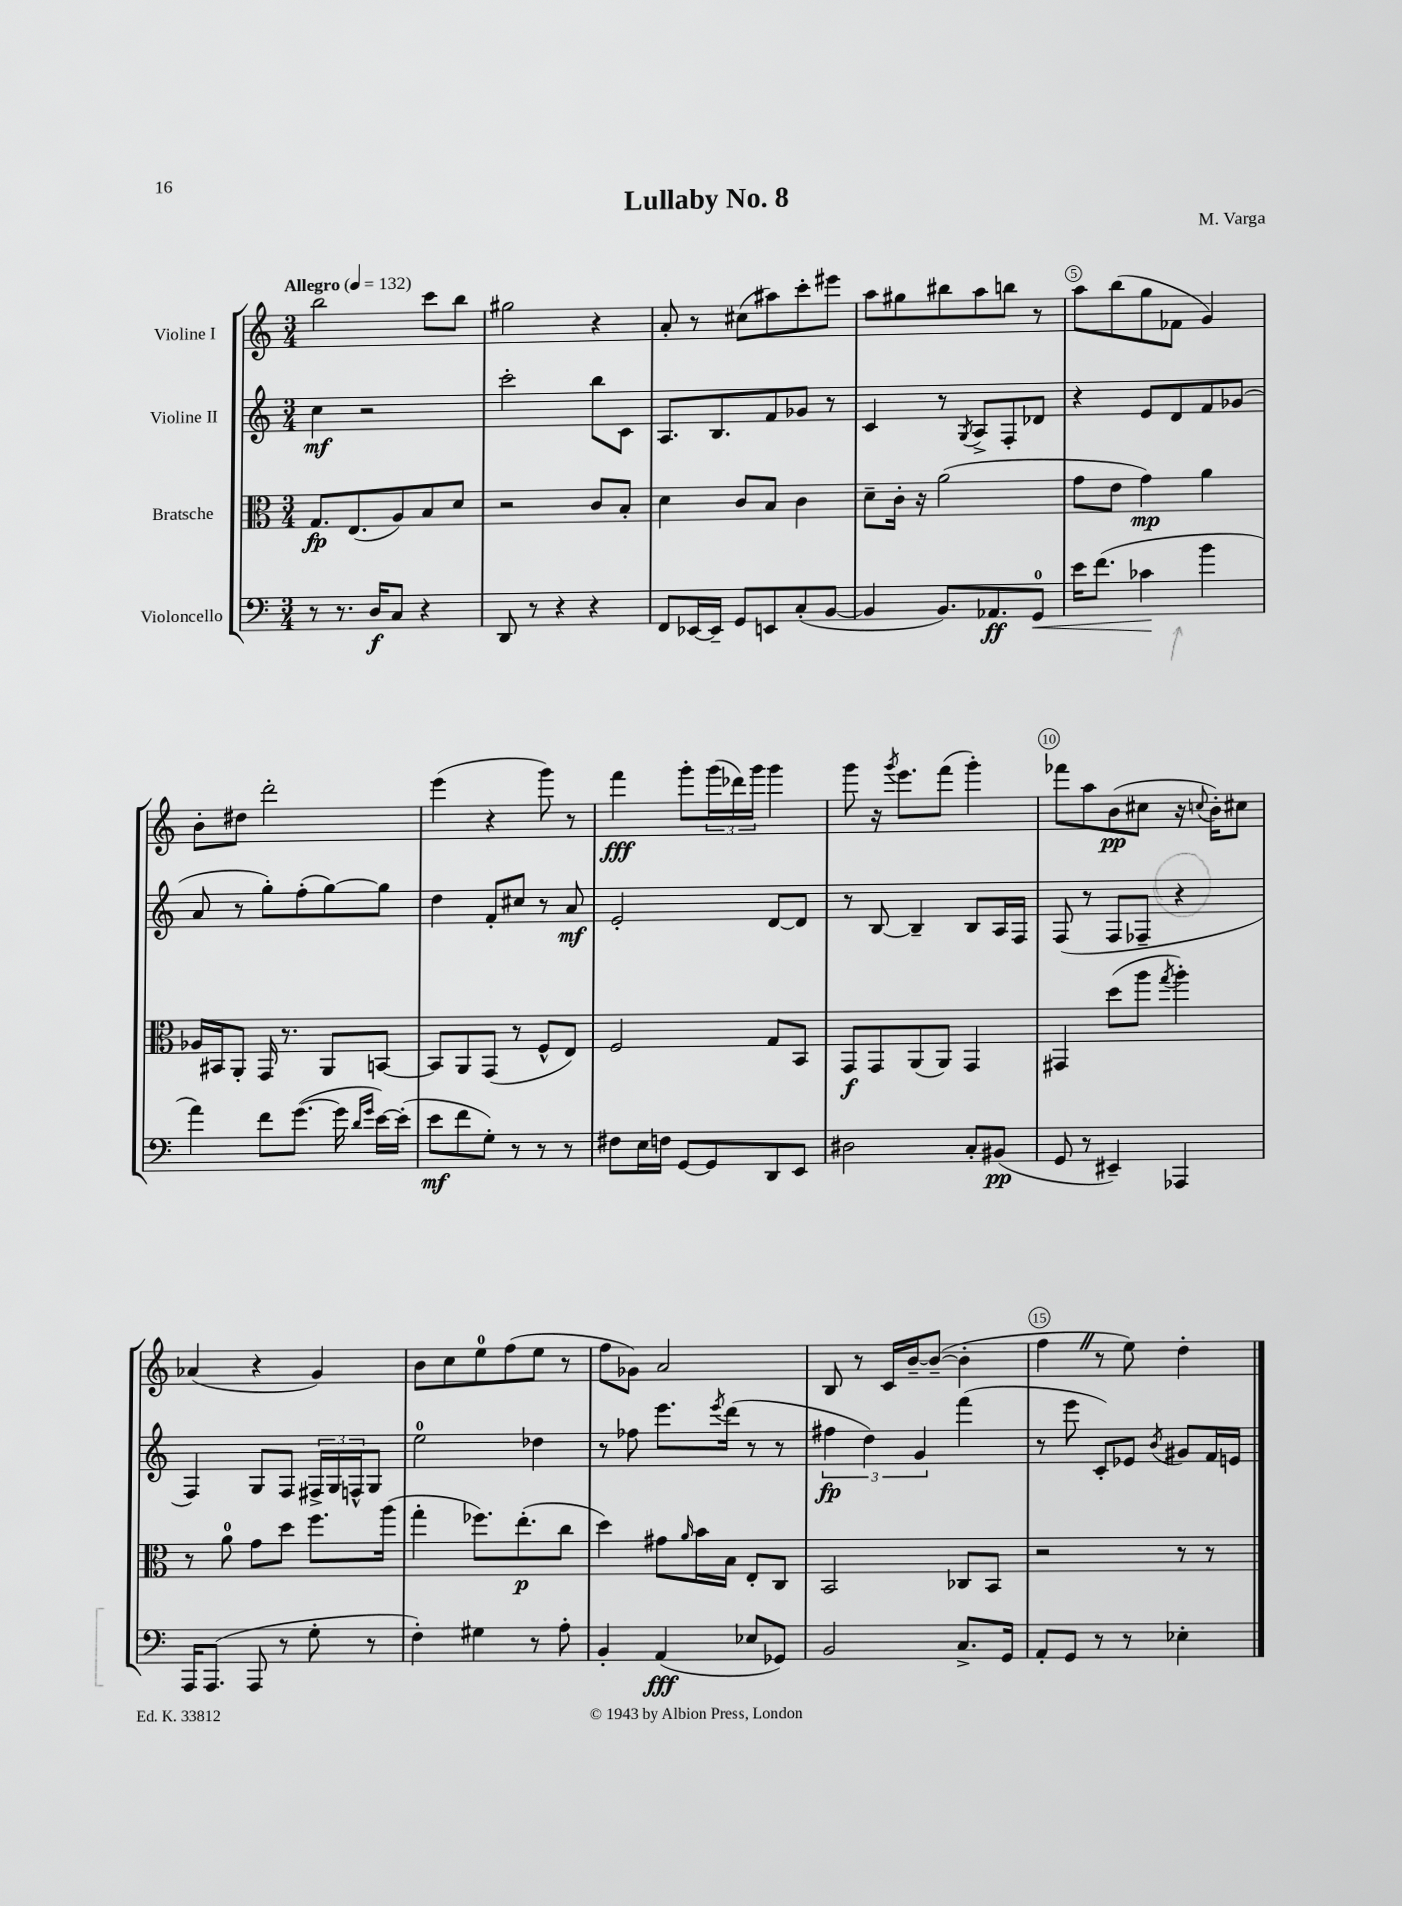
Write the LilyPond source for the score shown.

\header { title = "Lullaby No. 8" composer = "M. Varga" }
<<
\new StaffGroup <<
\new Staff = "s0" \with { instrumentName = "Violine I" } {
    \clef treble \key c \major \numericTimeSignature \time 3/4 \tempo "Allegro" 4 = 132
    b''2 c'''8 b''8 |
    gis''2 r4 |
    a'8-. r8 cis''8( ais''8) c'''8-. eis'''8 |
    a''8 gis''8 bis''8 a''8 b''8 r8 |
    a''8 b''8( g''8 fes'8 g'4) |
    b'8-. dis''8 d'''2-. |
    e'''4( r4 g'''8) r8 |
    f'''4\fff g'''8-. \tuplet 3/2 { g'''16( des'''16) g'''16 } g'''4 |
    g'''8 r16 \acciaccatura { g'''8 } e'''8. f'''8( g'''4-.) |
    fes'''8 a''8 b'8\pp( cis''8 r16 \appoggiatura { c''8 } b'16-.) cis''8 |
    aes'4( r4 g'4) |
    b'8 c''8 e''8-0 f''8( e''8 r8 |
    f''8 ges'8) a'2 |
    b8 r8 c'16 b'16~-- b'8~--( b'4-. |
    f''4 \once \override BreathingSign.text = \markup { \musicglyph "scripts.caesura.straight" } \breathe r8 e''8) d''4-. \bar "|." |
}
\new Staff = "s1" \with { instrumentName = "Violine II" } {
    \clef treble \key c \major \numericTimeSignature \time 3/4
    c''4\mf r2 |
    c'''2-. b''8 c'8 |
    a8. b8. f'8 ges'8 r8 |
    c'4 r8 \acciaccatura { g8 } a8-> f8-. des'8 |
    r4 e'8 d'8 f'8 ges'8( |
    a'8 r8 g''8-.) f''8-.( g''8~) g''8 |
    d''4 f'8-. cis''8 r8 a'8\mf |
    e'2-. d'8~ d'8 |
    r8 b8~ b4-- b8 a16 f16 |
    f8( r8 f8 fes8-- r4 |
    f4) g8 f8 \tuplet 3/2 { fis16-> g16 f16-^ } g8 |
    e''2-0 des''4 |
    r8 fes''8 e'''8. \acciaccatura { e'''8 } d'''16( r8 r8 |
    \tuplet 3/2 { fis''4\fp d''4) g'4 } f'''4( |
    r8 e'''8 c'8-.) ees'8 \acciaccatura { b'8 } gis'8 f'16 e'16 \bar "|." |
}
\new Staff = "s2" \with { instrumentName = "Bratsche" } {
    \clef alto \key c \major \numericTimeSignature \time 3/4
    g8.\fp e8.( a8) b8 d'8 |
    r2 c'8 b8-. |
    d'4 c'8 b8 c'4 |
    d'8-- c'16-. r16 a'2( |
    g'8 e'8 g'4\mp) a'4 |
    aes16 bis,16 a,8-. g,16 r8. a,8 b,8~ |
    b,8 a,8 g,8( r8 f8-^ e8) |
    f2 g8 b,8 |
    g,8\f g,8 a,8( a,8) g,4 |
    gis,4 d''8( a''8 \acciaccatura { g''8 } a''4-.) |
    r8 a'8-0 g'8 d''8 f''8. a''16( |
    g''4-. fes''8.) e''8.-.\p( c''8 |
    d''4) gis'8 \grace { a'16 } b'16 b16 e8-. c8 |
    b,2 ces8 b,8 |
    r2 r8 r8 \bar "|." |
}
\new Staff = "s3" \with { instrumentName = "Violoncello" } {
    \clef bass \key c \major \numericTimeSignature \time 3/4
    r8 r8. d16\f c8 r4 |
    d,8 r8 r4 r4 |
    f,8 ees,16~ ees,16-- g,8 e,8 c8-.( b,8~ |
    b,4 b,8.) aes,8.\ff g,8-0\< |
    e'16 f'8.( ces'4\! b'4 |
    a'4) f'8 g'8.~( g'16 \grace { d'16 g'16 } e'16~) e'16-.( |
    e'8\mf f'8 g8-.) r8 r8 r8 |
    fis8 e16 f16 g,8~ g,8 d,8 e,8 |
    dis2 c8-. bis,8\pp( |
    g,8 r8 eis,4--) aes,,4 |
    a,,16 a,,8.( a,,8 r8 g8-. r8 |
    f4-.) gis4 r8 a8-. |
    b,4-. a,4\fff( ees8 ges,8) |
    b,2 c8.-> g,16 |
    a,8-. g,8 r8 r8 ees4-. \bar "|." |
}
>>
>>
\layout { \context { \Score \override BarNumber.break-visibility = ##(#f #t #t) barNumberVisibility = #(every-nth-bar-number-visible 5) \override BarNumber.stencil = #(make-stencil-circler 0.1 0.3 ly:text-interface::print) } }
